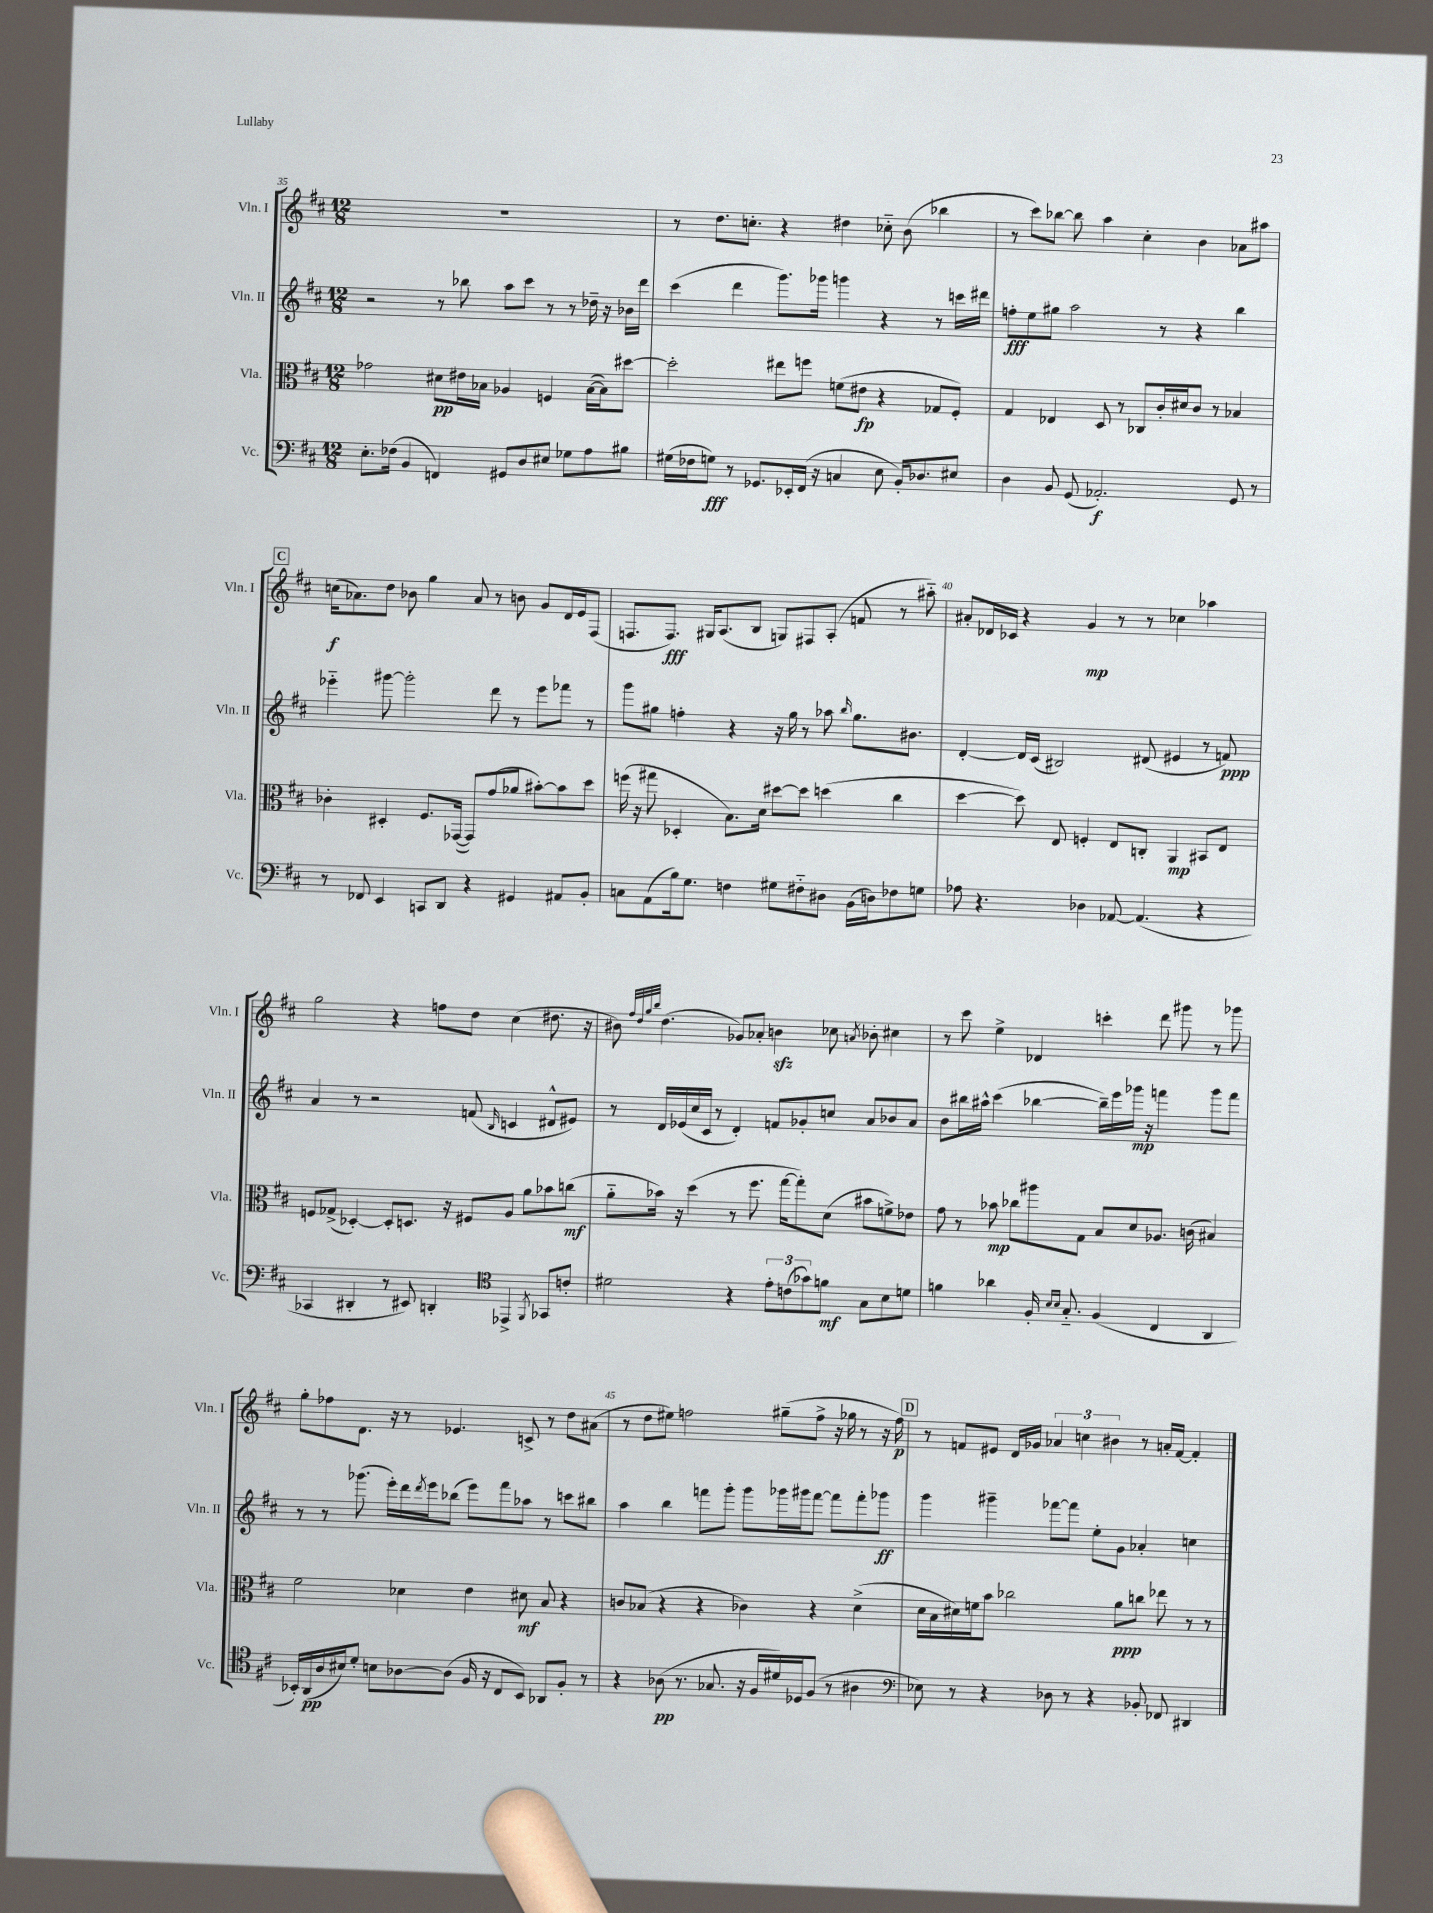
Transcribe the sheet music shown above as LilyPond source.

<<
\new StaffGroup <<
\new Staff = "s0" \with { instrumentName = "Vln. I" shortInstrumentName = "Vln. I" } {
    \clef treble \key d \major \numericTimeSignature \time 12/8
    R1. |
    r8 d''8. c''8.-. r4 dis''4 ces''8-_ b'8( bes''4 |
    r8 cis'''8) bes''8~ bes''8 a''4 cis''4-. b'4 aes'8 ais''8 |
    \mark \markup { \box "C" } c''16\f( aes'8.) d''8 bes'8 g''4 aes'8 r8 b'8 g'8 d'16 e'16 fis8( |
    f8. f8.\fff) gis16 a8.( b8 g8) fis8 a8-.( f'8 r8 ais''8-_) |
    ais'8-. des'16 ces'16 r4 g'4\mp r8 r8 ces''4 aes''4 |
    g''2 r4 f''8 d''8 cis''4( dis''8. r16 |
    bis'8) \grace { fis''32 d''32 g''32 b''32 } d''4.( ges'8) aes'8-. b'4\sfz ces''8 \acciaccatura { a'8 } bes'8-. cis''4 |
    r8 cis'''8 e''4-> des'4 c'''4-. d'''8 gis'''8 r8 ges'''8 |
    g''8-. fes''8 d'8. r16 r8 ees'4. c'8-> r8 d''8 ais'8( |
    r8 d''8 eis''8) f''2 gis''8--( f''8-> r16 ges''16 r8 r16 f''16\p) |
    \mark \markup { \box "D" } r8 f'8 eis'8 d'16 ges'16 \tuplet 3/2 { aes'4 c''4 bis'4 } r8 a'16-. f'16~ f'4-. \bar "|." |
}
\new Staff = "s1" \with { instrumentName = "Vln. II" shortInstrumentName = "Vln. II" } {
    \clef treble \key d \major \numericTimeSignature \time 12/8
    r2 r8 bes''8 a''8 cis'''8 r8 r8 des''16-- r16 bes'16 d'''16 |
    cis'''4( d'''4 g'''8.) ges'''16 g'''4 r4 r8 c'''16 dis'''16 |
    f''8-.\fff e''8 gis''8 a''2 r8 r4 b''4 |
    \mark \markup { \box "C" } ees'''4-_ gis'''8~ gis'''2-. d'''8 r8 ees'''8 fes'''8 r8 |
    g'''8 gis''8 f''4-. r4 r16 gis''16 r8 aes''8 \grace { b''16 } gis''8. bis'8. |
    d'4~-. d'16 cis'16( bis2) dis'8( eis'4 r8 f'8\ppp) |
    a'4 r8 r2 f'8( \grace { b16 } c'4 dis'8-^ eis'8) |
    r8 d'16 ees'16( cis''16 cis'16 r8 d'4-.) f'8 ges'8-. c''8 a'8 bes'8 a'8 |
    b'8 bis''16 ais''16-^ cis'''4( bes''4~ bes''16--) e'''16 ges'''16\mp r16 f'''4 ges'''8 f'''8 |
    r8 r8 ges'''8.( e'''16-.) d'''16 \acciaccatura { d'''8 } e'''16 bes''8( e'''8) fis'''8 aes''8 r8 c'''8 bis''8 |
    a''4 b''4 f'''8 g'''8-. g'''8 ges'''16 gis'''16 f'''8~ f'''8 f'''8-. ges'''8\ff |
    \mark \markup { \box "D" } g'''4 gis'''4-- fes'''8~ fes'''8 e''8-. g'8 aes'4-. c''4 \bar "|." |
}
\new Staff = "s2" \with { instrumentName = "Vla." shortInstrumentName = "Vla." } {
    \clef alto \key d \major \numericTimeSignature \time 12/8
    ges'2 dis'8\pp eis'16 bes16 aes4 f4 bes16~( bes16) dis''8~ |
    dis''2-. eis''8 f''8 f'8( eis'8\fp r4 ges8 fis8-.) |
    g4 ees4 d8 r8 ces8 cis'16-. dis'16 cis'8 r8 bes4 |
    \mark \markup { \box "C" } ces'4-. dis4-. fis8. ges,16~( ges,8) g'8( aes'8 bis'8~-.) bis'8 d''8 |
    f''16( r16 gis''8 des4-. b8.) d'16 dis''8~ dis''8 d''4( cis''4 |
    d''4~ d''8) e8 f4-. e8 c8-. a,4\mp bis,8 e8 |
    f8 ges8->( des4~-.) des8-. d8. r16 fis8 a8 a'8 bes'8 c''8\mf( |
    a'8-_ bes'16) r16 d''4( r8 fis''8. g''16~ g''8-.) d'8( bis'8 f'8->) ees'8 |
    g'8 r8 bes'8\mp ces''8 ais''8 g8 b8 d'8 aes8. c'16( bis4) |
    fis'2 des'4 e'4 dis'8\mf b8 r4 |
    c'8 bes8( r4 r4 ces'4) r4 d'4->( |
    \mark \markup { \box "D" } d'16 b16 dis'16) f'16 b'8 ces''2 a'8\ppp c''8 ees''8 r8 r8 \bar "|." |
}
\new Staff = "s3" \with { instrumentName = "Vc." shortInstrumentName = "Vc." } {
    \clef bass \key d \major \numericTimeSignature \time 12/8
    e8.-. fes16( b,4 f,4) gis,8 d8 eis8 ges8 a8 bis8 |
    gis16( fes16 g8\fff) r8 ges,8. ees,16-. fis,16( r16 c4 e8 b,16-.) des8. eis8 |
    d4 b,8 g,8( aes,2.-.\f) g,8 r8 |
    \mark \markup { \box "C" } r8 fes,8 e,4 c,8 d,8 r4 gis,4 ais,8 b,8-. |
    c8 a,8( b16) g8. f4 gis8 fis8-_ dis8 b,16( d16) fes8 g8 |
    aes8 r4. des4 aes,8~ aes,4.( r4 |
    ces,4 dis,4-. r8 eis,8) d,4-. \clef tenor ees,4-> \acciaccatura { fis,8 } ges,8 c'8-. |
    dis'2 r4 \tuplet 3/2 { e'8-. c'8( ges'8) } f'8\mf g8 b8 d'8 |
    f'4 aes'4 fis16-. \grace { b16 b16 } g8.-_ fis4( cis4 a,4 |
    bes,16-.) a,16\pp( a16 bis16) d'8-. b8 aes8~ aes8( fis16 r16 cis8 bes,8) aes,8 fis8-. r8 |
    r4 aes8\pp( r8. ges8. r16 fis16 dis'16) des16 fis8( r8 ais4 |
    \mark \markup { \box "D" } \clef bass ees8) r8 r4 des8 r8 r4 bes,8-. fes,8 dis,4 \bar "|." |
}
>>
>>
\layout { \context { \Score currentBarNumber = #35 \override BarNumber.break-visibility = ##(#f #t #t) barNumberVisibility = #(every-nth-bar-number-visible 5) } }
